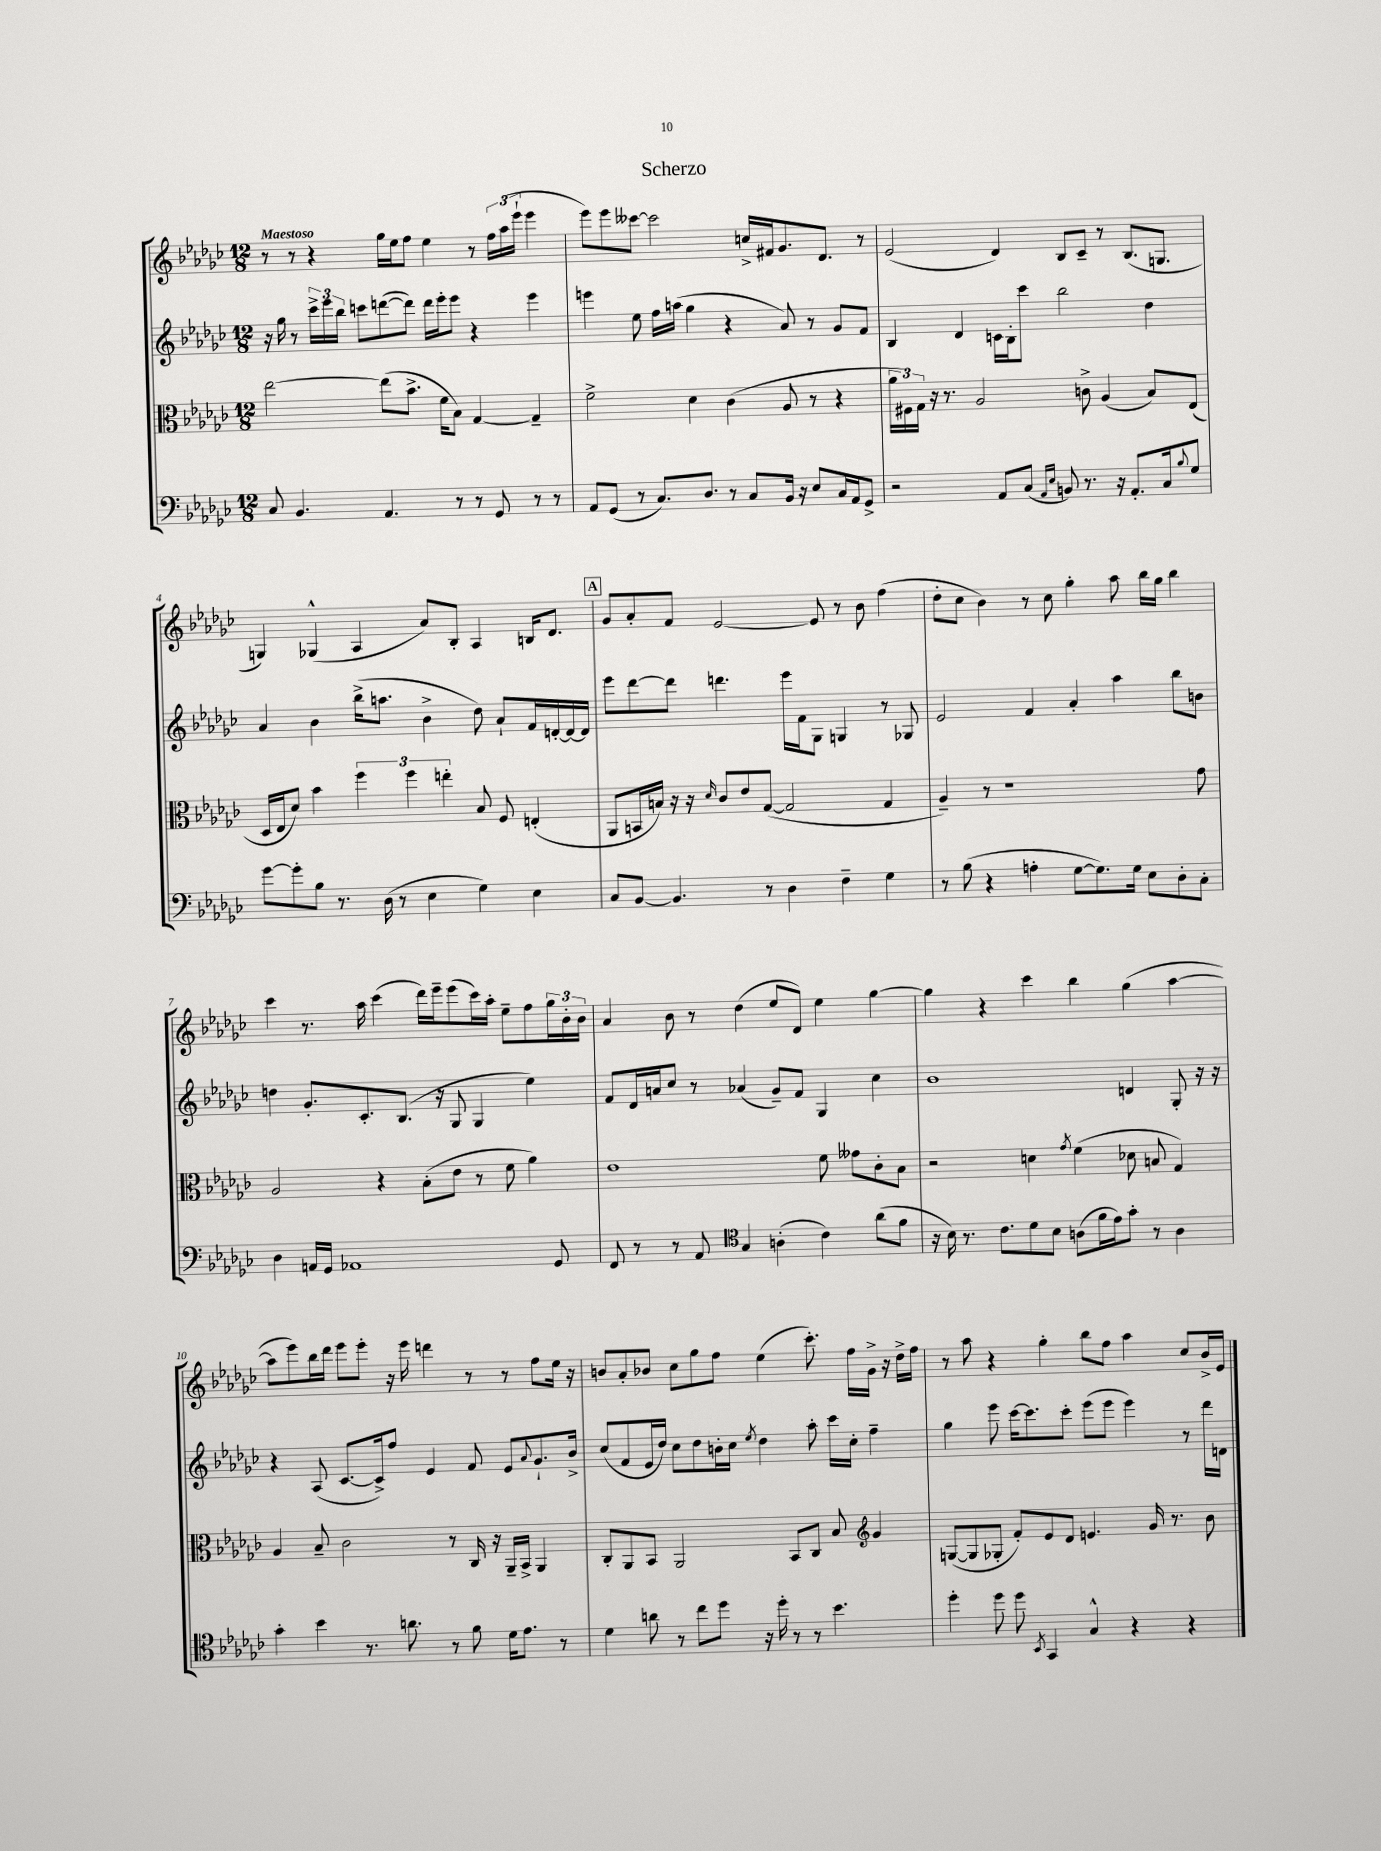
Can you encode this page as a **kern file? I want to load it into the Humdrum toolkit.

**kern	**kern	**kern	**kern
*staff4	*staff3	*staff2	*staff1
*clefF4	*clefC3	*clefG2	*clefG2
*k[b-e-a-d-g-c-]	*k[b-e-a-d-g-c-]	*k[b-e-a-d-g-c-]	*k[b-e-a-d-g-c-]
*M12/8	*M12/8	*M12/8	*M12/8
8C-	[2ee-	16r	8r
.	.	16gg-	.
4.BB-	.	8r	8r
.	.	24ccc-^	4r
.	.	24eee-	.
.	.	24bb-	.
.	.	8ccc	.
4.AA-	(8ee-]	([8ddd	16gg-
.	.	.	16ee-
.	8.b-^	8ddd])	8ff
.	.	16ddd	4ee-
.	16f	16eee-'	.
8r	8B-)	8eee-	.
8r	[4G-	4r	8r
8GG-	.	.	24ff
.	.	.	(24aa-
.	.	.	24eee-`
8r	4G-~]	4eee-	4eee-
8r	.	.	.
=	=	=	=
8AA-	2f^	4eee	8eee-)
(8GG-	.	.	8eee-
8r	.	8ee-	[8ccc--
8.C-)	.	16ff	2ccc--]
.	.	(16aa	.
.	4d-	4gg-	.
8.D-	.	.	.
8r	(4c-	4r	.
8C-	.	.	16cc^
.	.	.	16f#
16BB-	8A-	8a-)	8.g-
16r	.	.	.
8E-	8r	8r	.
.	.	.	8.d-
16C-	4r	8g-	.
16AA-	.	.	.
8GG-^	.	8f	8r
=	=	=	=
2r	24a-	4B-	(2e-
.	24F#)	.	.
.	24G-	.	.
.	16r	.	.
.	8.r	.	.
.	.	4d-	.
.	2A-	.	.
8AA-	.	16c	4d-)
.	.	16B-'	.
(8C-	.	8ccc-	.
16qqAA-	.	.	.
16qqE-	.	.	.
8BB)	.	2bb-	8B-
8.r	8c^	.	8c-~
.	(4A-	.	8r
16r	.	.	.
8.AA-'	.	.	(8.B-
.	8B-)	4dd-	.
16C-	.	.	8.G
8qqB-	.	.	.
8G-	(8E-	.	.
=	=	=	=
[8g-	16D-	4a-	4G)
.	16E-	.	.
8g-']	8d-)	.	.
8B-	4b-	4b-	(4G-^^
8.r	.	.	.
.	6ff	(16bb-^	4A-
(16D-	.	8.aa	.
8r	.	.	.
.	6ff	.	.
4E-	.	4b-^	8a-)
.	6ee'	.	.
.	.	.	8B-'
4G-)	8B-	8dd-)	4A-
.	8F	8a-`	.
4E-	(4E'	16f	16B
.	.	[16d'	8.d-
.	.	16d_	.
.	.	16d]	.
=	=	=	=
8C-	8AA-	8eee-	8g-
[8BB-	16BB	[8ddd-	8a-'
.	16B)	.	.
4.BB-]	16r	8ddd-]	8f
.	16r	.	.
.	16qqd-	.	.
.	8c-	4.ddd	[2e-
.	8e-	.	.
8r	([8G-	.	.
4D-	2G-]	16eee-	.
.	.	16f	.
.	.	8G-	8e-]
4F~	.	4G	8r
.	.	.	8b-
4G-	4G-	8r	(4ff
.	.	8G-	.
=	=	=	=
8r	4A-~)	2e-	8dd-'
(8B-	.	.	8cc-
4r	8r	.	4b-)
.	1r	.	.
4A'	.	4f	8r
.	.	.	8cc-
[8G-	.	4a-'	4gg-'
8.G-])	.	.	.
.	.	4aa-	8aa-
16G-	.	.	.
8E-	.	.	16bb-
.	.	.	16gg-
8D-'	.	8bb-	4bb-
8C-'	8g-	8b	.
=	=	=	=
4D-	2A-	4dd	4ccc-
16AA	.	8.g-'	8.r
16GG-	.	.	.
1AA-	.	.	.
.	.	8.c-'	16aa-
.	4r	.	(4ccc-
.	.	(8.B-	.
.	(8B-'	.	16ddd-)
.	.	16r	16eee-~
.	8e-	8G-	(8eee-
.	8r	4G-	16ccc-)
.	.	.	16aa-'
.	8f	.	8ee-~
.	4a-)	4ee-)	8ff
8GG-	.	.	24gg-
.	.	.	24b-'
.	.	.	24b-
=	=	=	=
8FF	1e-	8f	4a-
8r	.	16d-	.
.	.	16a	.
8r	.	8cc-	8b-
8AA-	.	8r	8r
*clefC4	*	*	*
4G-	.	(4a-	(4dd-
(4A'	.	8g-~)	8ee-
.	.	8f	8d-)
4c-)	8f	4G-	4ee-
.	8g--	.	.
(8a-	8c-'	4cc-	[4gg-
8f	8B-	.	.
=	=	=	=
16r	2r	1b-	4gg-]
16B-)	.	.	.
8.r	.	.	.
.	.	.	4r
8.c-	.	.	.
8d-	4d	.	4ccc-
8B-	.	.	.
.	8qg-	.	.
(8A	(4f	.	4bb-
16f	.	.	.
16e-)	.	.	.
8g-'	8d-	4d	(4gg-
8r	8B	.	.
4A	4G-)	8G-'	[4aa-
.	.	16r	.
.	.	16r	.
=	=	=	=
4g-'	4A-	4r	8aa-]
.	.	.	8eee-)
4b-	8B-~	(8A-	16bb-
.	.	.	16ddd-
.	2c-	[8.c-	8eee-
8.r	.	.	8eee-'
.	.	16c-^])	.
.	.	8ff	16r
8.a	.	.	16eee-
.	.	4e-	4ddd
8r	8r	.	.
8f	16C-	8f	8r
.	16r	.	.
16d-	16AA-~	8e-	8r
8.e-	16BB-^	.	.
.	.	8qqa-	.
.	4AA-	8.g-`	8ff
8r	.	.	16ee-
.	.	16b-^	16r
=	=	=	=
4d-	8C-'	(8cc-	8b
.	8AA-	8f	8a-'
8a	8BB-	16e-	8b-
.	.	16dd-)	.
8r	2AA-	8cc-	8cc-
8cc-	.	8dd-	8gg-
8dd-	.	16b'	8ff
.	.	16cc-	.
.	.	8qee-	.
16r	.	4dd-	(4ee-
16dd-'	.	.	.
8r	8BB-	.	.
8r	8C-	8aa-'	8.ccc-')
4.b-	8B-	16ccc-	.
.	.	16cc-'	16ff
*	*clefG2	*	*
.	4g-	4ff~	16g-^
.	.	.	16r
.	.	.	16dd-^
.	.	.	16ff
=	=	=	=
4dd-'	([8G	4gg-	8r
.	8G]	.	8aa-
8dd-	8G-'	8eee-	4r
8dd-	8f')	[16ccc-	.
.	.	8.ccc-]	.
8qBB-	.	.	.
4GG-	8e-	.	4gg-'
.	8d-	8ccc-'	.
4G-^^	4.e	(8eee-	8bb-
.	.	8eee-	8ff
4r	.	4eee-)	4aa-
.	16g-	.	.
.	8.r	.	.
4r	.	8r	8cc-
.	8b-	16ddd-	16b-^
.	.	16d	16e-
==	==	==	==
*-	*-	*-	*-
